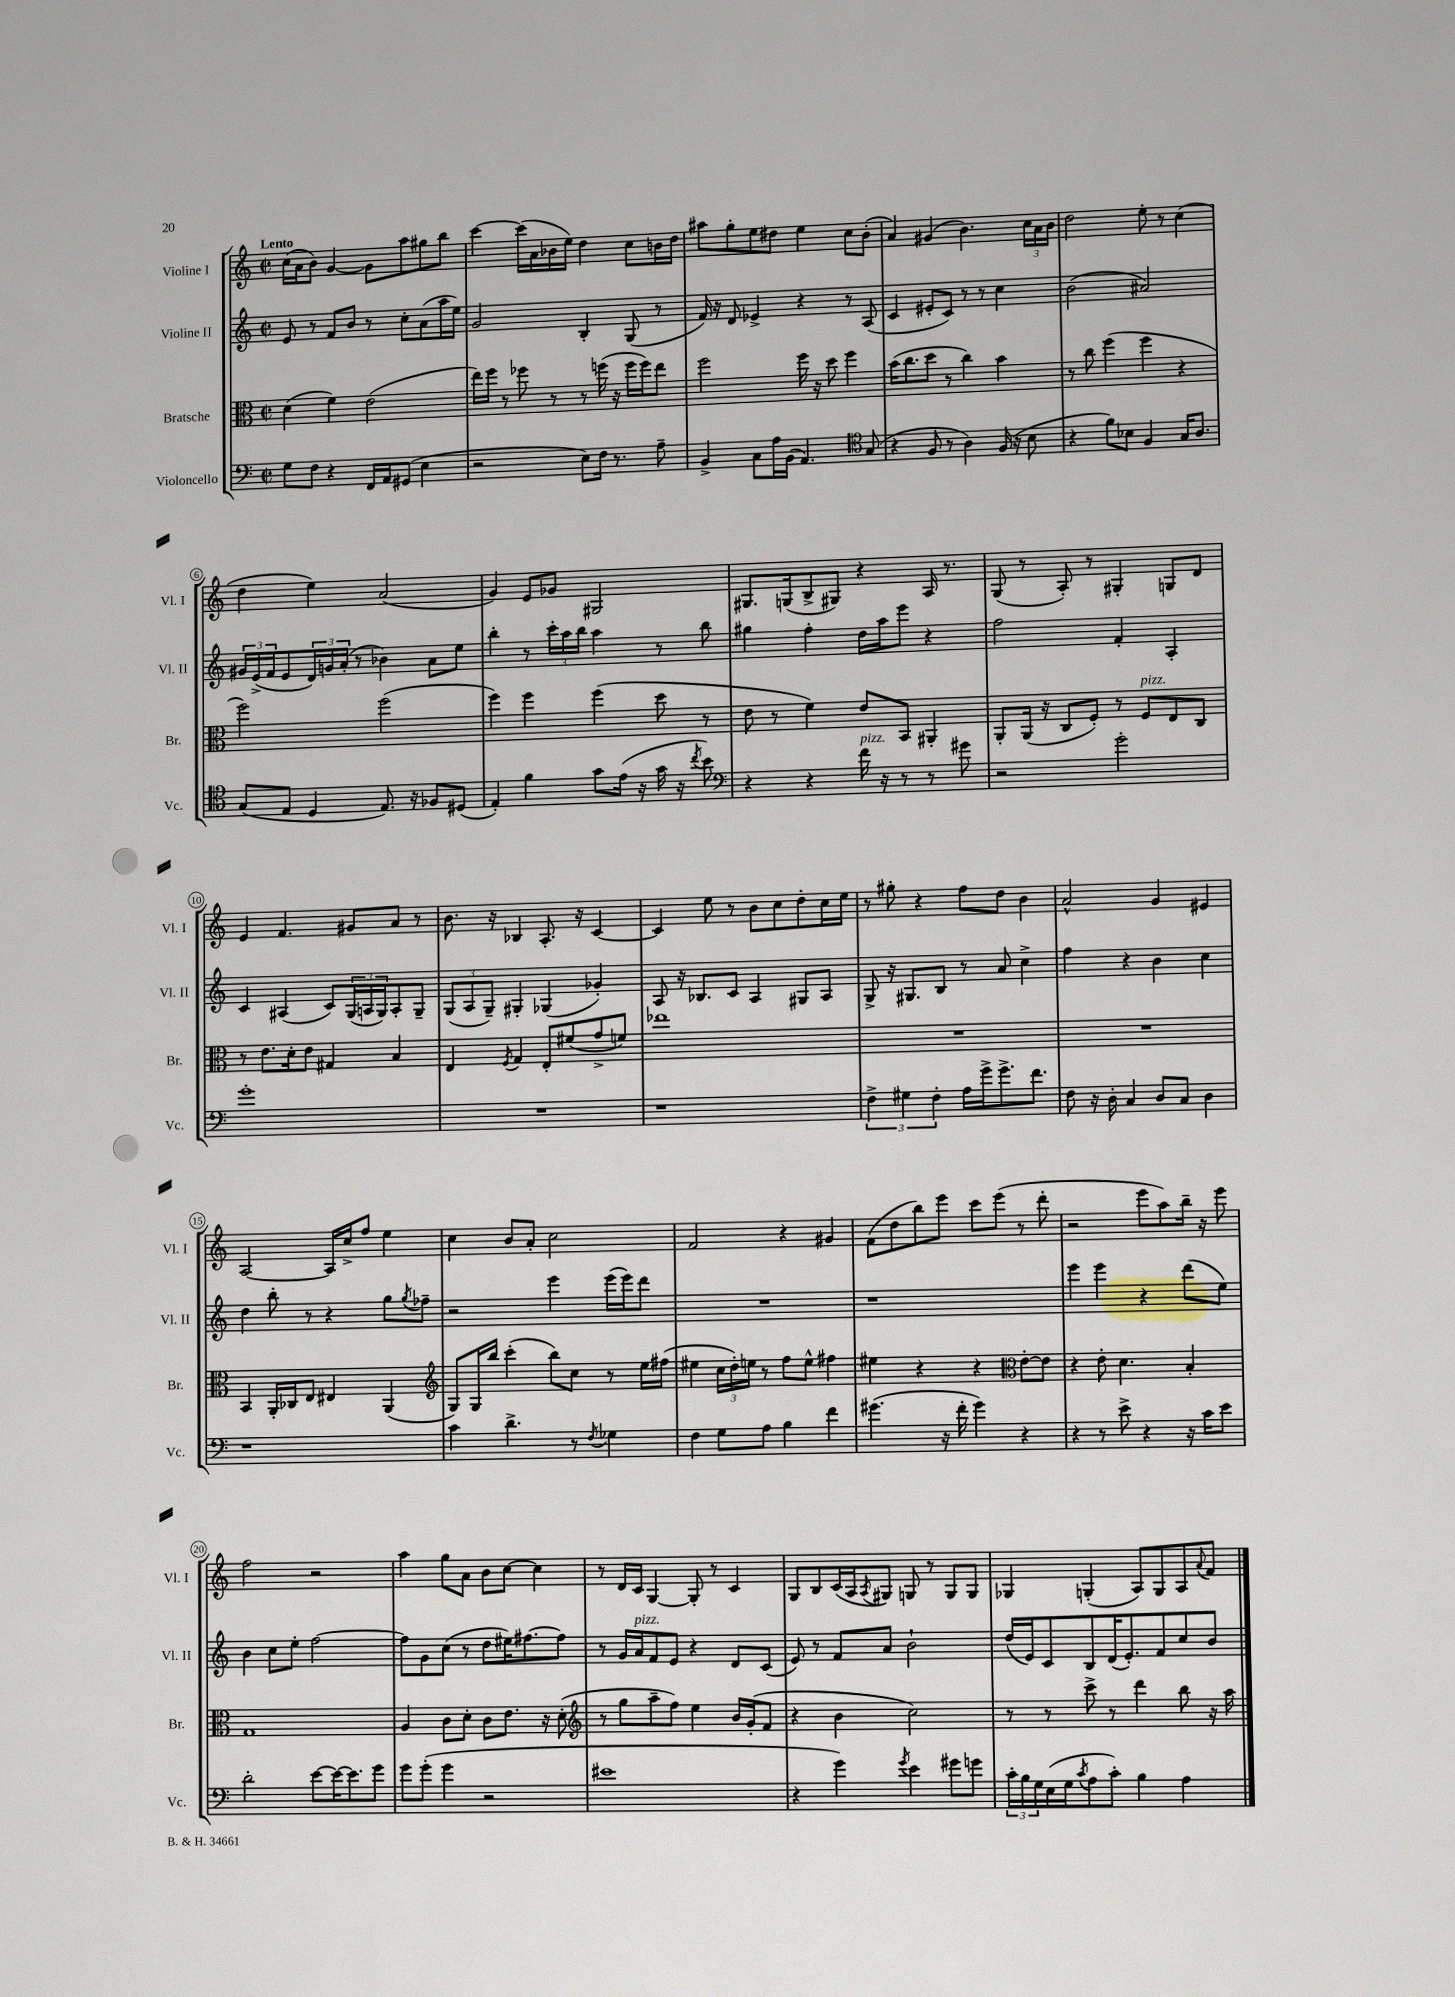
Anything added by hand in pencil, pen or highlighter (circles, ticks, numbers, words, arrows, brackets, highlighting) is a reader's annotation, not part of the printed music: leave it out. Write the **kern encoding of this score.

**kern	**kern	**kern	**kern
*staff4	*staff3	*staff2	*staff1
*clefF4	*clefC3	*clefG2	*clefG2
*k[]	*k[]	*k[]	*k[]
*M2/2	*M2/2	*M2/2	*M2/2
*met(c|)	*met(c|)	*met(c|)	*met(c|)
8G	(4d	8e	(16cc
.	.	.	16a
8F	.	8r	8b)
4r	4f)	8f	[4g
.	.	8b	.
16FF	(2e	8r	8g]
16AA	.	.	.
(8GG#	.	8cc'	8aa
4E	.	(8a	8gg#
.	.	16aa	8bb
.	.	16ee)	.
=	=	=	=
2r	16ee)	2g	[4ccc
.	16ff	.	.
.	8r	.	.
.	8ff-	.	(16ccc]
.	.	.	16a
.	8r	.	16b-
.	.	.	16ee)
8E)	8r	4B'	4dd
16F	(16ff	.	.
8.r	16r	.	.
.	16ff	(8G	8cc
.	16ff)	.	.
8A~	8ee	8r	16b
.	.	.	16dd
=	=	=	=
4BB^	2ff	16f)	8aa#
.	.	16r	.
.	.	8d	8gg'
8C	.	4e-^	8ee
16A	.	.	8dd#
(16BB	.	.	.
4.AA)	16ff	4r	4ee
.	16r	.	.
.	8dd	.	.
.	4ff	8r	8cc
*clefC4	*	*	*
(8G	.	(8A	(8b'
=	=	=	=
4r	(16b	4c	4a)
.	8.cc	.	.
8F	8dd	8e#'	(4g#
8r	8r	8c)	.
4A)	4cc)	8r	4.b)
.	.	8r	.
(16F	4b	4cc	.
16r	.	.	.
8B	.	.	24cc
.	.	.	24a
.	.	.	24b
=	=	=	=
4r	8r	(2b	2dd
.	8cc	.	.
8f)	(4ff	.	.
8B-	.	.	.
4F	4ff	2a#)	8ee'
.	.	.	8r
16G	4r	.	(4cc
8.A	.	.	.
=	=	=	=
(8G	2ff)	24g#	4dd
.	.	(24e^	.
.	.	24f	.
8E	.	8e	.
4D	.	24d)	4ee)
.	.	24g	.
.	.	(24a'	.
.	.	8r	.
8.E)	(2ff	4b-)	(2a
16r	.	.	.
8F-	.	8a	.
(8D#	.	8ee	.
=	=	=	=
4E')	4ff)	4bb'	4g)
4f	4ff	8r	8e
.	.	24ccc'	8g-
.	.	24aa	.
.	.	24bb	.
8g	(4ff	4aa	2G#
(16e	.	.	.
16r	.	.	.
16g	8dd	8r	.
16r	.	.	.
8qcc	.	.	.
8b)	8r	8bb	.
=	=	=	=
*clefF4	*	*	*
4r	8e	4gg#	8.G#
.	8r	.	.
.	.	.	(16G
4r	4f)	4ff'	8B^
.	.	.	8G#)
16f	8e	16dd	4r
16r	.	16aa	.
8r	8BB	8eee	.
8r	4AA#'	4r	16A
.	.	.	8.r
8g#	.	.	.
=	=	=	=
2r	8AA'	2ff	(8G
.	(16AA	.	8r
.	16r	.	.
.	8C	.	8A')
.	8F')	.	8r
2g'	8r	4f'	4G#'
.	8F	.	.
.	8E	4A'	8G
.	8C	.	8d
=	=	=	=
1g'	8r	4c	4e
.	8.e	.	.
.	.	(4A#	4.f
.	16d'	.	.
.	8e	.	.
.	4G#	8c)	.
.	.	(24G	8g#
.	.	24A	.
.	.	24G)	.
.	4B	8A'	8a
.	.	8G~	8r
=	=	=	=
1r	4E	(12G	8.b
.	.	12A	.
.	.	12G~)	.
.	.	.	16r
.	8qF	.	.
.	4G	4G#'	4B-
.	8E'	(4G-	8.A'
.	(8f#	.	.
.	.	.	16r
.	8g^	4g-')	[4c
.	8f)	.	.
=	=	=	=
1r	1ee-	8A	4c]
.	.	16r	.
.	.	8.B-	.
.	.	.	8ee
.	.	8c	8r
.	.	4A	8b
.	.	.	8cc
.	.	8G#	8dd'
.	.	8A	16cc
.	.	.	16ee
=	=	=	=
6F^	1r	8G^	8r
.	.	16r	8gg#'
6G#	.	.	.
.	.	8.G#	.
.	.	.	4r
6F'	.	.	.
.	.	8B	.
16A	.	8r	8ff
16g^	.	.	.
8.g^	.	8a	8dd
.	.	4cc^	4b
8.f	.	.	.
=	=	=	=
8F	1r	4ff	2a^^
16r	.	.	.
16D'	.	.	.
4C	.	4r	.
8D	.	4b	4g
8C	.	.	.
4D	.	4cc	4e#
=	=	=	=
1r	4BB	4dd	[2A
.	16AA'	8bb'	.
.	16C-	.	.
.	8E	8r	.
.	4E#	4r	16A]
.	.	.	16cc^
.	.	.	8ff
.	(4AA	8gg	4ee
.	.	8qgg	.
.	.	8ff-~	.
=	=	=	=
*	*clefG2	*	*
4c	8G)	2r	4cc
.	16G	.	.
.	16bb	.	.
4.d^	(4ccc'	.	8b
.	.	.	8a'
.	8bb)	4eee	2cc
8r	8cc	.	.
8qF	.	.	.
4G-	8r	(16eee	.
.	.	16eee)	.
.	16ee	8ddd	.
.	(16ff#	.	.
=	=	=	=
4F	4ee#	1r	2f
8G	24cc	.	.
.	24dd')	.	.
.	24ee	.	.
8A	8r	.	.
4B	8ff	.	4r
.	8ee^^	.	.
4f	4ff#	.	4g#
=	=	=	=
(4.g#	4ee#	1r	(8f
.	.	.	8dd
.	4r	.	8bb)
16r	.	.	8eee
16f'	.	.	.
4g#)	4r	.	8ccc
.	.	.	(8eee
*	*clefC3	*	*
4r	[8e'	.	8r
.	8e]	.	8ddd'
=	=	=	=
4r	4r	4eee	2r
8r	8e'	4eee	.
8e^	4.d	.	.
4r	.	4r	8eee
.	.	.	8aa)
16r	4B'	(8ddd	16bb~
16c	.	.	16r
8e	.	8ee)	8eee
=	=	=	=
2d'	1G	4b	2ff
.	.	8cc	.
.	.	8ee'	.
[8e	.	[2ff	2r
16e_	.	.	.
8.e]	.	.	.
8g	.	.	.
=	=	=	=
8g	4A	8ff]	4aa
(8g'	.	8g	.
4g	8c	(8cc	8gg
.	8d'	8r	8a
2r	8c	8dd	8b
.	8.e	16ee#)	[8cc
.	.	[8.ff#	.
.	.	.	4cc]
.	16r	.	.
.	(8d'	8ff#]	.
=	=	=	=
*	*clefG2	*	*
1e#	8r	8r	8r
.	8gg	16g	16d
.	.	16a	16c
.	8aa~	8f	[4G
.	8ff)	8e	.
.	4ee	4r	8G']
.	.	.	8r
.	16b	8d	4c
.	(16g'	.	.
.	8f	(8c	.
=	=	=	=
4r	4r	8e)	8G
.	.	8r	8B
4g)	4b	8f	(16c
.	.	.	16A
.	.	.	8qA
.	.	8a	8G#)
8qg	.	.	.
4e	2cc)	2b`	8G
.	.	.	8r
8g#	.	.	8G
8g	.	.	8G
=	=	=	=
24c'	8r	(16dd	4G-
24B	.	.	.
.	.	16e)	.
24G	.	.	.
(16E	8r	8c	.
16G	.	.	.
8qc	.	.	.
8A	8ccc^	8B	(4G'
8c')	8r	(16d	.
.	.	8.e')	.
4B	4ddd	.	8A)
.	.	8f	8G
4A	8bb	8cc	8A
.	.	.	8qqa
.	16r	8b	8f
.	16aa	.	.
==	==	==	==
*-	*-	*-	*-
